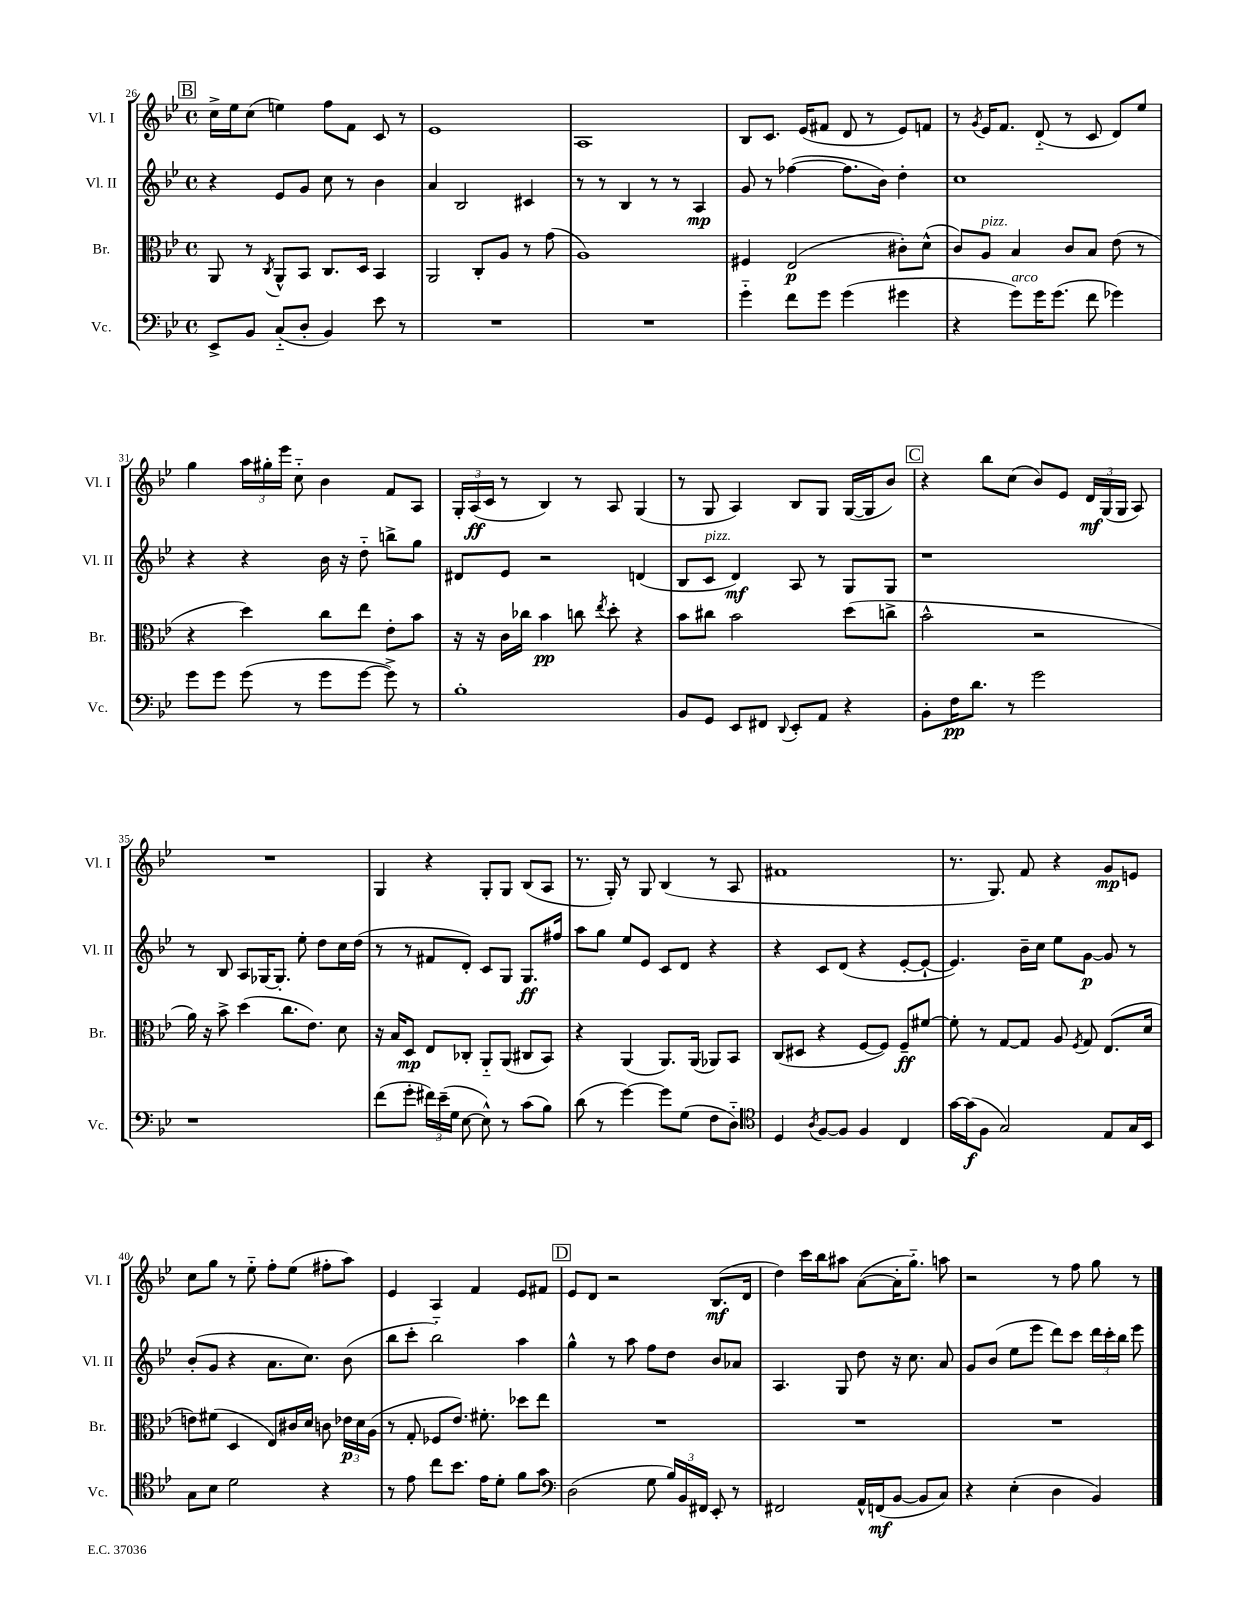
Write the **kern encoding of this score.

**kern	**dynam	**kern	**dynam	**kern	**dynam	**kern	**dynam
*part4	*part4	*part3	*part3	*part2	*part2	*part1	*part1
*staff4	*staff4	*staff3	*staff3	*staff2	*staff2	*staff1	*staff1
*I"Vc.	*	*I"Br.	*	*I"Vl. II	*	*I"Vl. I	*
*I'Vc.	*	*I'Br.	*	*I'Vl. II	*	*I'Vl. I	*
*clefF4	*	*clefC3	*	*clefG2	*	*clefG2	*
*k[b-e-]	*	*k[b-e-]	*	*k[b-e-]	*	*k[b-e-]	*
*M4/4	*	*M4/4	*	*M4/4	*	*M4/4	*
*met(c)	*	*met(c)	*	*met(c)	*	*met(c)	*
!!LO:REH:place=s1:t=B
=26	=26	=26	=26	=26	=26	=26	=26
8EE-^/L	.	8AA/	.	4r	.	16cc^\LL	.
.	.	.	.	.	.	16ee-\J	.
8BB-/J	.	8r	.	.	.	(8cc\J	.
.	.	8qC/	.	.	.	.	.
(8C/L	.	8AA^^/L	.	8e-/L	.	4een\)	.
8D'/J	.	8BB-/J	.	8g/J	.	.	.
4BB-/)	.	8.C/L	.	8cc\	.	8ff\L	.
.	.	.	.	8r	.	8f\J	.
.	.	16D/Jk	.	.	.	.	.
8e-\	.	4BB-/	.	4b-\	.	8c/	.
8r	.	.	.	.	.	8r	.
=27	=27	=27	=27	=27	=27	=27	=27
1r	.	2AA/	.	4a/	.	1e-	.
.	.	.	.	2B-/	.	.	.
.	.	8C'/L	.	.	.	.	.
.	.	8A/J	.	.	.	.	.
.	.	8r	.	4c#X/	.	.	.
.	.	(8g\	.	.	.	.	.
=28	=28	=28	=28	=28	=28	=28	=28
1r	.	1A)	.	8r	.	1A	.
.	.	.	.	8r	.	.	.
.	.	.	.	4B-/	.	.	.
.	.	.	.	8r	.	.	.
.	.	.	.	8r	.	.	.
.	.	.	.	4A/	mp	.	.
=29	=29	=29	=29	=29	=29	=29	=29
4g\	.	4F#X/	.	8g/	.	8B-/L	.
.	.	.	.	8r	.	8.c/J	.
8f\L	.	(2E-/	p	([4ff-X\	.	.	.
.	.	.	.	.	.	(16e-/KL	.
8g\J	.	.	.	.	.	8f#X/J	.
(4g\	.	.	.	8.ff-\L]	.	8d/	.
.	.	.	.	.	.	8r	.
.	.	.	.	16b-\Jk)	.	.	.
4g#X\	.	8c#X'\L)	.	4dd'\	.	8e-/L)	.
.	.	(8d^^\J	.	.	.	8fn/J	.
=30	=30	=30	=30	=30	=30	=30	=30
4r	.	8c/L)	.	1cc	.	8r	.
.	.	.	.	.	.	8qg/	.
!	!	!LO:TX:a:i:t=pizz.	!	!	!	!	!
.	.	8A/J	.	.	.	16e-/KL	.
.	.	.	.	.	.	8.f/J	.
!LO:TX:a:i:t=arco	!	!	!	!	!	!	!
8g\L)	.	4B-/	.	.	.	.	.
16g\K	.	.	.	.	.	(8d/	.
(8.g\J	.	.	.	.	.	.	.
.	.	8c/L	.	.	.	8r	.
8f\	.	8B-/J	.	.	.	8c/	.
4g-X\)	.	(8e-\	.	.	.	8d/L)	.
.	.	8r	.	.	.	8ee-/J	.
!!LO:LB:g=z
=31	=31	=31	=31	=31	=31	=31	=31
8g\L	.	4r	.	4r	.	4gg\	.
8g\J	.	.	.	.	.	.	.
(8g\	.	4dd\)	.	4r	.	24aa\LL	.
.	.	.	.	.	.	24gg#X'\	.
.	.	.	.	.	.	24eee-\JJ	.
8r	.	.	.	.	.	8cc\	.
8g\L	.	8cc\L	.	16b-\	.	4b-\	.
.	.	.	.	16r	.	.	.
[8g\J	.	8ee-\J	.	8dd\	.	.	.
8g^\])	.	8e-'\L	.	8bbn^\L	.	8f/L	.
8r	.	8b-\J	.	8gg\J	.	8A/J	.
=32	=32	=32	=32	=32	=32	=32	=32
1B-'	.	16r	.	8d#X/L	.	24G'/LL	.
.	.	.	.	.	.	(24A/	ff
.	.	16r	.	.	.	.	.
.	.	.	.	.	.	24c/JJ	.
.	.	16c\LL	.	8e-/J	.	8r	.
.	.	16cc-X\JJ	.	.	.	.	.
.	.	4b-\	pp	2r	.	4B-/)	.
.	.	8ccn\	.	.	.	8r	.
.	.	8qee-/	.	.	.	.	.
.	.	8dd'\	.	.	.	8A/	.
.	.	4r	.	(4dn/	.	(4G/	.
=33	=33	=33	=33	=33	=33	=33	=33
8BB-/L	.	8b-\L	.	8B-/L	.	8r	.
!	!	!	!	!LO:TX:a:i:t=pizz.	!	!	!
8GG/J	.	8cc#X\J	.	8c/J	.	8G/	.
8EE-/L	.	2b-\	.	4d/)	mf	4A/)	.
8FF#X/J	.	.	.	.	.	.	.
8qqDD/	.	.	.	.	.	.	.
8EE-'/L	.	.	.	8A/	.	8B-/L	.
8AA/J	.	.	.	8r	.	8G/J	.
4r	.	(8dd\L	.	8G/L	.	([16G/LL	.
.	.	.	.	.	.	16G/J]	.
.	.	8ccn^\J	.	8G/J	.	8b-/J)	.
!!LO:REH:place=s1:t=C
=34	=34	=34	=34	=34	=34	=34	=34
8BB-'\L	.	2b-^^\	.	1r	.	4r	.
16F\K	pp	.	.	.	.	.	.
8.d\J	.	.	.	.	.	.	.
.	.	.	.	.	.	8bb-\L	.
8r	.	.	.	.	.	(8cc\J	.
2g\	.	2r	.	.	.	8b-/L)	.
.	.	.	.	.	.	8e-/J	.
.	.	.	.	.	.	24d/LL	mf
.	.	.	.	.	.	(24G/	.
.	.	.	.	.	.	24G/JJ	.
.	.	.	.	.	.	8A/)	.
!!LO:LB:g=z
=35	=35	=35	=35	=35	=35	=35	=35
1r	.	16a\)	.	8r	.	1r	.
.	.	16r	.	.	.	.	.
.	.	8b-^\	.	8B-/	.	.	.
.	.	(4dd\	.	8A/L	.	.	.
.	.	.	.	[16G-X/K	.	.	.
.	.	.	.	8.G-'/J]	.	.	.
.	.	8.cc\L	.	.	.	.	.
.	.	.	.	8ee-'\	.	.	.
.	.	8.e-\J)	.	.	.	.	.
.	.	.	.	8dd\L	.	.	.
.	.	8d\	.	16cc\L	.	.	.
.	.	.	.	(16dd\JJ	.	.	.
=36	=36	=36	=36	=36	=36	=36	=36
(8f\L	.	16r	.	8r	.	4G/	.
.	.	16B-/KL	.	.	.	.	.
8g'\J	.	8D/J	mp	8r	.	.	.
24f#X\LL)	.	8E-/L	.	8f#X/L	.	4r	.
(24e-~\	.	.	.	.	.	.	.
24G\JJ	.	.	.	.	.	.	.
[8E-\	.	8C-X'/J	.	8d'/J)	.	.	.
8E-^^\])	.	8AA/L	.	8c/L	.	8G'/L	.
8r	.	(8AA/J	.	8G/J	.	8G/J	.
(8c\L	.	8C#X/L	.	8.G/L	ff	(8B-/L	.
8B-\J)	.	8BB-/J)	.	.	.	8A/J	.
.	.	.	.	16ff#X/Jk	.	.	.
=37	=37	=37	=37	=37	=37	=37	=37
(8d\	.	4r	.	8aa\L	.	8.r	.
8r	.	.	.	8gg\J	.	.	.
.	.	.	.	.	.	16G'/)	.
[4g\)	.	(4AA/	.	8ee-/L	.	8r	.
.	.	.	.	8e-/J	.	8G/	.
8g\L]	.	8.AA/L)	.	8c/L	.	(4B-/	.
(8G\J	.	.	.	8d/J	.	.	.
.	.	(16AA/Jk	.	.	.	.	.
8F\L	.	8AA-X/L)	.	4r	.	8r	.
8D\J)	.	8BB-/J	.	.	.	8A/	.
=38	=38	=38	=38	=38	=38	=38	=38
*clefC4	*	*	*	*	*	*	*
4D/	.	(8C/L	.	4r	.	1f#X	.
.	.	8D#X/J	.	.	.	.	.
8qA/	.	.	.	.	.	.	.
[8F/L	.	4r	.	8c/L	.	.	.
8F/J]	.	.	.	(8d/J	.	.	.
4F/	.	[8F/L	.	4r	.	.	.
.	.	8F/J])	.	.	.	.	.
4C/	.	8F~/L	ff	[8e-'/L	.	.	.
.	.	[8f#X/J	.	8e-`/J_	.	.	.
=39	=39	=39	=39	=39	=39	=39	=39
[16g\LL	.	8f#'\]	.	4.e-/])	.	8.r	.
(16g\J]	f	.	.	.	.	.	.
8F\J	.	8r	.	.	.	.	.
.	.	.	.	.	.	8.G/)	.
2G/)	.	[8G/L	.	.	.	.	.
.	.	8G/J]	.	16b-~\LL	.	8f/	.
.	.	.	.	16cc\JJ	.	.	.
.	.	8A/	.	8ee-\L	.	4r	.
.	.	8qF/	.	.	.	.	.
.	.	8G/	.	[8g\J	p	.	.
8E-/L	.	(8.E-/L	.	8g/]	.	8g/L	mp
16G/L	.	.	.	8r	.	8en/J	.
16BB-/JJ	.	16d/Jk	.	.	.	.	.
!!LO:LB:g=z
=40	=40	=40	=40	=40	=40	=40	=40
8G\L	.	8en\L)	.	(8b-'/L	.	8cc\L	.
8B-\J	.	(8f#X\J	.	8g/J	.	8gg\J	.
2d\	.	4D/	.	4r	.	8r	.
.	.	.	.	.	.	8ee-\	.
.	.	8E-/L)	.	8.a\L	.	8ff'\L	.
.	.	16c#X/L	.	.	.	(8ee-\J	.
.	.	16d/JJ	.	8.cc\J)	.	.	.
4r	.	8cn\	.	.	.	8ff#X'\L	.
.	.	24e-X\LL	p	(8b-\	.	8aa\J)	.
.	.	24d\	.	.	.	.	.
.	.	(24A\JJ	.	.	.	.	.
=41	=41	=41	=41	=41	=41	=41	=41
8r	.	8r	.	8bb-\L	.	4e-/	.
8e-\	.	8G'/	.	8ccc'\J	.	.	.
8cc\L	.	8F-X/L	.	2bb-\)	.	4A/	.
8.b-\J	.	8.e-/J)	.	.	.	.	.
.	.	.	.	.	.	4f/	.
16e-\KL	.	8.f#X'\	.	.	.	.	.
8d'\J	.	.	.	.	.	.	.
8f\L	.	8dd-X\L	.	4aa\	.	8e-/L	.
8g\J	.	8ee-\J	.	.	.	8f#X/J	.
!!LO:REH:place=s1:t=D
=42	=42	=42	=42	=42	=42	=42	=42
*clefF4	*	*	*	*	*	*	*
(2D\	.	1r	.	4gg^^\	.	8e-/L	.
.	.	.	.	.	.	8d/J	.
.	.	.	.	8r	.	2r	.
.	.	.	.	8aa\	.	.	.
8G\	.	.	.	8ff\L	.	.	.
24B-/LL)	.	.	.	8dd\J	.	.	.
24BB-/	.	.	.	.	.	.	.
24FF#X/JJ	.	.	.	.	.	.	.
8EE-'/	.	.	.	8b-/L	.	(8.B-/L	mf
8r	.	.	.	8a-X/J	.	.	.
.	.	.	.	.	.	16d/Jk	.
=43	=43	=43	=43	=43	=43	=43	=43
2FF#X/	.	1r	.	4.A/	.	4dd\)	.
.	.	.	.	.	.	16ccc\LL	.
.	.	.	.	.	.	16bb-\J	.
.	.	.	.	8G/	.	8aa#X\J	.
16AA^^/LL	.	.	.	8dd\	.	([8a\L	.
(16FFn/J	mf	.	.	.	.	.	.
[8BB-/J	.	.	.	16r	.	16a'\K]	.
.	.	.	.	8.cc\	.	8.gg\J)	.
8BB-/L]	.	.	.	.	.	.	.
8C/J)	.	.	.	8a/	.	8aan\	.
=44	=44	=44	=44	=44	=44	=44	=44
4r	.	1r	.	8g/L	.	2r	.
.	.	.	.	(8b-/J	.	.	.
(4E-'\	.	.	.	8ee-\L	.	.	.
.	.	.	.	8eee-\J	.	.	.
4D\	.	.	.	8ddd\L)	.	8r	.
.	.	.	.	8ccc\J	.	8ff\	.
4BB-/)	.	.	.	24ddd\LL	.	8gg\	.
.	.	.	.	24ccc'\	.	.	.
.	.	.	.	24bb-\JJ	.	.	.
.	.	.	.	8eee-\	.	8r	.
==	==	==	==	==	==	==	==
*-	*-	*-	*-	*-	*-	*-	*-
